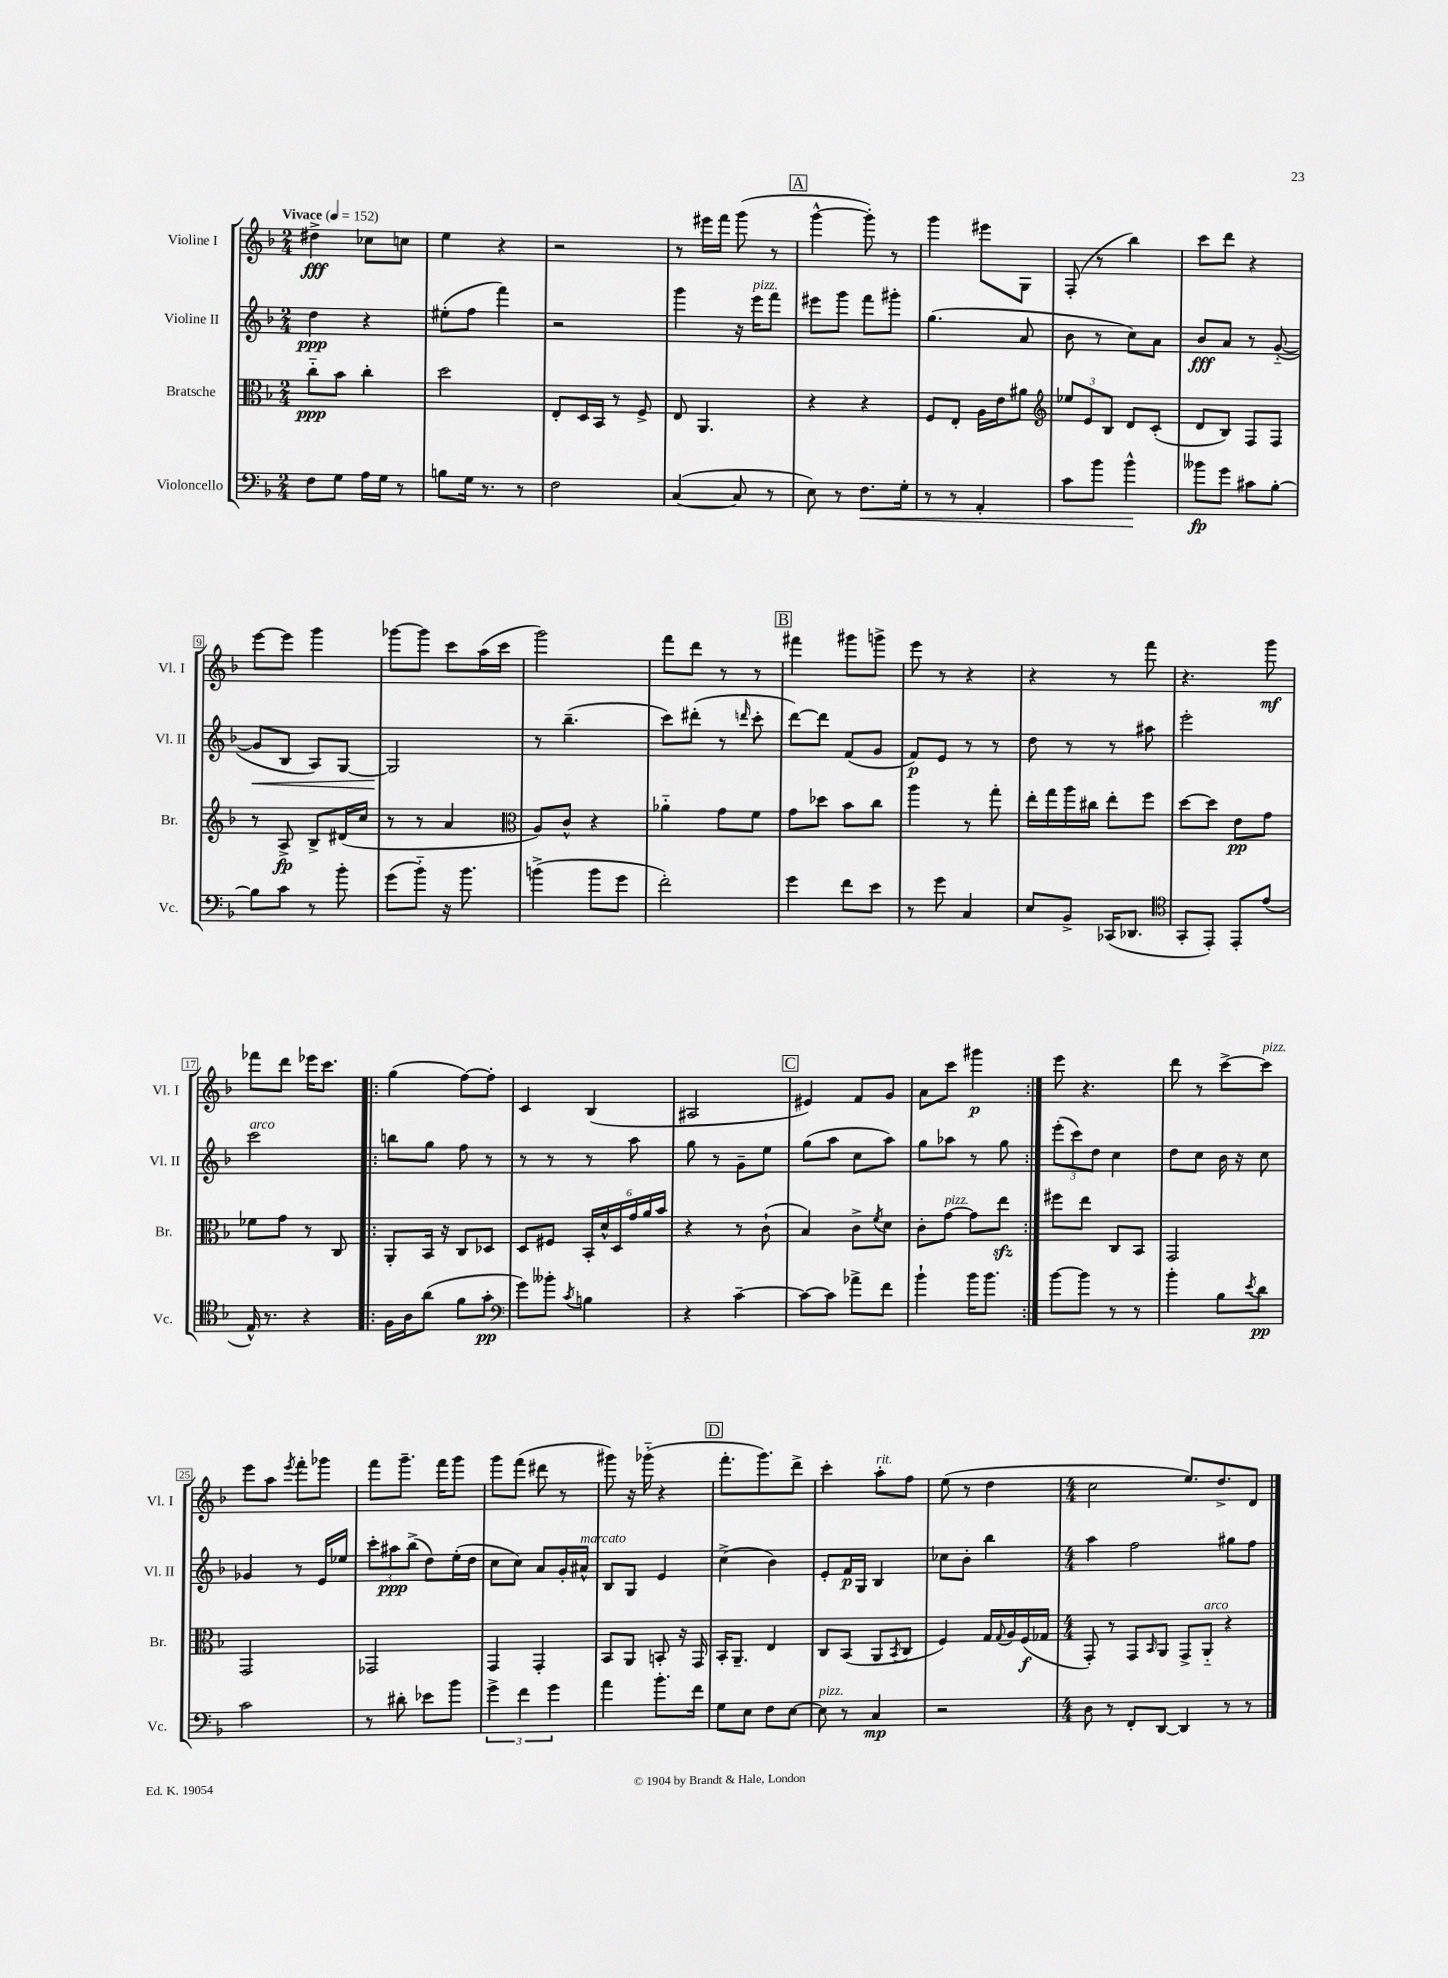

**kern	**dynam	**kern	**dynam	**kern	**dynam	**kern	**dynam
*part4	*part4	*part3	*part3	*part2	*part2	*part1	*part1
*staff4	*staff4	*staff3	*staff3	*staff2	*staff2	*staff1	*staff1
*I"Violoncello	*	*I"Bratsche	*	*I"Violine II	*	*I"Violine I	*
*I'Vc.	*	*I'Br.	*	*I'Vl. II	*	*I'Vl. I	*
*clefF4	*	*clefC3	*	*clefG2	*	*clefG2	*
*k[b-]	*	*k[b-]	*	*k[b-]	*	*k[b-]	*
*M2/4	*	*M2/4	*	*M2/4	*	*M2/4	*
*MM152	*	*MM152	*	*MM152	*	*MM152	*
=1	=1	=1	=1	=1	=1	=1	=1
!	!	!	!	!	!	!LO:TX:a:B:t=Vivace	!
8F\L	.	8cc\L	ppp	4dd\	ppp	4dd#X^\	fff
8G\J	.	8b-\J	.	.	.	.	.
16A\LL	.	4cc'\	.	4r	.	8cc-X\L	.
16G\JJ	.	.	.	.	.	.	.
8r	.	.	.	.	.	8ccn\J	.
=2	=2	=2	=2	=2	=2	=2	=2
8Bn\L	.	2dd\	.	(8ee#X'\L	.	4ee\	.
16G\Jk	.	.	.	8ff\J	.	.	.
8.r	.	.	.	.	.	.	.
.	.	.	.	4fff\)	.	4r	.
8r	.	.	.	.	.	.	.
=3	=3	=3	=3	=3	=3	=3	=3
2F\	.	8E'/L	.	2r	.	2r	.
.	.	16D/L	.	.	.	.	.
.	.	16BB-/JJ	.	.	.	.	.
.	.	8r	.	.	.	.	.
.	.	8F^/	.	.	.	.	.
=4	=4	=4	=4	=4	=4	=4	=4
([4C/	.	8E/	.	4ggg\	.	8r	.
.	.	4.AA/	.	.	.	16eee#X\LL	.
.	.	.	.	.	.	16fff\JJ	.
8C/]	.	.	.	16r	.	(8ggg\	.
!	!	!	!	!LO:TX:a:i:t=pizz.	!	!	!
.	.	.	.	16eee\KL	.	.	.
8r	.	.	.	8fff\J	.	8r	.
!!LO:REH:place=s1:t=A
=5	=5	=5	=5	=5	=5	=5	=5
8E\)	.	4r	.	8eee#X\L	.	[4ggg^^\	.
8r	.	.	.	8ggg\J	.	.	.
!	!LO:HP:b	!	!	!	!	!	!
8.F\L	<	4r	.	8fff\L	.	8ggg'\])	.
.	.	.	.	8ggg#X'\J	.	8r	.
16G'\Jk	.	.	.	.	.	.	.
=6	=6	=6	=6	=6	=6	=6	=6
8r	.	8F/L	.	(4.gg\	.	4ggg\	.
8r	.	8E'/J	.	.	.	.	.
4AA'/	.	16A\LL	.	.	.	8eee#X\L	.
.	.	16e\J	.	.	.	.	.
.	.	8a#X\J	.	8a/	.	8G\J	.
=7	=7	=7	=7	=7	=7	=7	=7
*	*	*clefG2	*	*	*	*	*
8c\L	.	12ee-X/L	.	8b-\	.	(8F'/	.
.	.	12e/	.	.	.	.	.
8b-\J	.	.	.	8r	.	8r	.
.	.	12B-/J	.	.	.	.	.
4b-^^\	.	8d/L	.	8cc\L)	.	4bb-\)	.
.	.	(8c'/J	.	8a\J	.	.	.
.	[	.	.	.	.	.	.
=8	=8	=8	=8	=8	=8	=8	=8
8b--X\L	fp	8d/L	.	8b-/L	fff	8ccc\L	.
8g\J	.	8B-/J)	.	8a/J	.	8ddd\J	.
8c#X\L	.	8F/L	.	8r	.	4r	.
[8B-'\J	.	8F/J	.	([8g/	.	.	.
!!LO:LB:g=z
=9	=9	=9	=9	=9	=9	=9	=9
!	!	!	!	!	!LO:HP:b	!	!
8B-\L]	.	8r	.	8g/L]	<	[8eee\L	.
8c\J	.	8A^/	fp	8B-/J	.	8eee\J]	.
8r	.	8B-^/L	.	8A/L)	.	4ggg\	.
8b-'\	.	(16d#X/L	.	[8G/J	.	.	.
.	.	16cc/JJ	.	.	.	.	.
=10	=10	=10	=10	=10	=10	=10	=10
(8g\L	.	8r	.	2G/]	.	[8ggg-X\L	.
8b-\J)	.	8r	.	.	.	8ggg-\J]	.
16r	.	4a/	.	.	.	8ccc\L	.
8.b-\	.	.	.	.	.	.	.
.	.	.	.	.	.	(16aa\L	.
.	.	.	.	.	.	16ccc\JJ	.
.	.	.	.	.	[	.	.
=11	=11	=11	=11	=11	=11	=11	=11
*	*	*clefC3	*	*	*	*	*
(4bn^\	.	8A/L)	.	8r	.	2ggg\)	.
.	.	8c^^/J	.	(4.bb-~\	.	.	.
8b\L	.	4r	.	.	.	.	.
8g\J	.	.	.	.	.	.	.
=12	=12	=12	=12	=12	=12	=12	=12
2f'\)	.	4a-X\	.	8ccc\L)	.	8fff\L	.
.	.	.	.	(8ddd#X'\J	.	8ddd\J	.
.	.	8g\L	.	8r	.	8r	.
.	.	.	.	16qqdddn/	.	.	.
.	.	8f\J	.	8ccc'\	.	8r	.
!!LO:REH:place=s1:t=B
=13	=13	=13	=13	=13	=13	=13	=13
4g\	.	8g\L	.	[8ddd\L)	.	4fff#X\	.
.	.	8dd-X\J	.	8ddd\J]	.	.	.
8f\L	.	8b-\L	.	(8f/L	.	8ggg#X\L	.
8e\J	.	8cc\J	.	8g/J	.	8gggn^\J	.
=14	=14	=14	=14	=14	=14	=14	=14
8r	.	4aa\	.	8f/L)	p	8eee\	.
8g\	.	.	.	8e/J	.	8r	.
4C/	.	8r	.	8r	.	4r	.
.	.	8gg'\	.	8r	.	.	.
=15	=15	=15	=15	=15	=15	=15	=15
8E/L	.	16ee'\LL	.	8dd\	.	4r	.
.	.	16gg\	.	.	.	.	.
8BB-^/J	.	16aa\	.	8r	.	.	.
.	.	16cc#X\JJ	.	.	.	.	.
(16CC-X/KL	.	8ee'\L	.	8r	.	8r	.
8.DD-X/J	.	.	.	.	.	.	.
.	.	8ff\J	.	8aa#X\	.	8fff\	.
=16	=16	=16	=16	=16	=16	=16	=16
*clefC4	*	*	*	*	*	*	*
8GG'/L	.	[8dd\L	.	2eee'\	.	4.r	.
8EE'/J)	.	8dd\J]	.	.	.	.	.
8EE'/L	.	8e\L	pp	.	.	.	.
(8e/J	.	8g\J	.	.	.	8ggg\	mf
!!LO:LB:g=z
=17	=17	=17	=17	=17	=17	=17	=17
!	!	!	!	!LO:TX:a:i:t=arco	!	!	!
16E^^/)	.	8f-X\L	.	2ccc\	.	8fff-X\L	.
8.r	.	.	.	.	.	.	.
.	.	8g\J	.	.	.	8ddd\J	.
4r	.	8r	.	.	.	16eee-X\KL	.
.	.	.	.	.	.	8.ccc\J	.
.	.	8C/	.	.	.	.	.
=18!|:	=18!|:	=18!|:	=18!|:	=18!|:	=18!|:	=18!|:	=18!|:
16F\LL	.	8AA'/L	.	8bbn\L	.	(4gg\	.
16A\J	.	.	.	.	.	.	.
(8a\J	.	16BB-/Jk	.	8gg\J	.	.	.
.	.	16r	.	.	.	.	.
8f\L	.	8C/L	.	8ff\	.	[8ff\L)	.
8g'\J	pp	8D-X/J	.	8r	.	8ff'\J]	.
=19	=19	=19	=19	=19	=19	=19	=19
*clefF4	*	*	*	*	*	*	*
8g\L)	.	8D/L	.	8r	.	4c/	.
8b--X'\J	.	8F#X/J	.	8r	.	.	.
8qc/	.	.	.	.	.	.	.
4Bn\	.	24BB-'/LL	.	8r	.	(4B-/	.
.	.	24d^^/	.	.	.	.	.
.	.	24D/	.	.	.	.	.
.	.	24g/	.	8aa\	.	.	.
.	.	24a/	.	.	.	.	.
.	.	24b-/JJ	.	.	.	.	.
=20	=20	=20	=20	=20	=20	=20	=20
4r	.	4r	.	8gg\	.	2A#X/	.
.	.	.	.	8r	.	.	.
[4c~\	.	8r	.	8g~\L	.	.	.
.	.	(8c`\	.	8ee\J	.	.	.
!!LO:REH:place=s1:t=C
=21	=21	=21	=21	=21	=21	=21	=21
8c\L_	.	4B-/)	.	(8gg\L	.	4e#X/)	.
8c\J]	.	.	.	8aa\J	.	.	.
8a-X^\L	.	8c^\L	.	8cc\L	.	8f/L	.
.	.	8qf/	.	.	.	.	.
8f\J	.	8d\J	.	8aa\J)	.	8g/J	.
=22	=22	=22	=22	=22	=22	=22	=22
4b-`\	.	8c'\L	.	8gg\L	.	8a\L	.
!	!	!LO:TX:a:i:t=pizz.	!	!	!	!	!
.	.	[8g\J	.	8aa-X\J	.	8ccc\J	.
16b-\KL	.	8g\L]	.	8r	.	4ggg#X\	p
8.b-\J	.	.	.	.	.	.	.
.	.	8eezz\J	.	8gg\	.	.	.
=23:|!	=23:|!	=23:|!	=23:|!	=23:|!	=23:|!	=23:|!	=23:|!
[8b-\L	.	8ff#X\L	.	(12eee'\L	.	8eee\	.
.	.	.	.	12ccc\)	.	.	.
8b-\J]	.	8ee\J	.	.	.	4.r	.
.	.	.	.	12dd\J	.	.	.
8r	.	8C/L	.	4cc\	.	.	.
8r	.	8BB-/J	.	.	.	.	.
=24	=24	=24	=24	=24	=24	=24	=24
4b-'\	.	2GG/	.	8dd\L	.	8ddd\	.
.	.	.	.	8cc\J	.	8r	.
8B-\L	.	.	.	16b-\	.	[8ccc^\L	.
.	.	.	.	16r	.	.	.
8qe/	.	.	.	.	.	.	.
!	!	!	!	!	!	!LO:TX:a:i:t=pizz.	!
8d\J	pp	.	.	8cc\	.	8ccc\J]	.
!!LO:LB:g=z
=25	=25	=25	=25	=25	=25	=25	=25
2c\	.	2GG/	.	4g-X/	.	8eee\L	.
.	.	.	.	.	.	8aa\J	.
.	.	.	.	.	.	8qeee/	.
.	.	.	.	8r	.	8fff'\L	.
.	.	.	.	16e/LL	.	8ggg-X\J	.
.	.	.	.	16ee-X/JJ	.	.	.
=26	=26	=26	=26	=26	=26	=26	=26
8r	.	2GG-X/	.	12ccc'\L	.	8fff\L	.
.	.	.	.	12aa#X\	ppp	.	.
8d#X'\	.	.	.	.	.	8.ggg~\J	.
.	.	.	.	(12bb-^\J	.	.	.
8e-X\L	.	.	.	8dd\L)	.	.	.
.	.	.	.	.	.	16fff\KL	.
8b-\J	.	.	.	(16ee'\L	.	8ggg\J	.
.	.	.	.	16dd\JJ	.	.	.
=27	=27	=27	=27	=27	=27	=27	=27
6g^\	.	4GG/	.	8cc\L	.	8ggg\L	.
.	.	.	.	8cc\J)	.	(8fff\J	.
6f\	.	.	.	.	.	.	.
.	.	4GG'/	.	8a/L	.	8ddd#X\	.
6g\	.	.	.	.	.	.	.
.	.	.	.	16g'/L	.	8r	.
!	!	!	!	!LO:TX:a:i:t=marcato	!	!	!
.	.	.	.	16a#X^^/JJ	.	.	.
=28	=28	=28	=28	=28	=28	=28	=28
4a\	.	8BB-/L	.	8B-/L	.	8ggg#X\)	.
.	.	8AA/J	.	8G/J	.	16r	.
.	.	.	.	.	.	(16ggg-X\	.
8.b-'\L	.	8BBn'/	.	4e/	.	4r	.
.	.	16r	.	.	.	.	.
16f\Jk	.	16GG/	.	.	.	.	.
!!LO:REH:place=s1:t=D
=29	=29	=29	=29	=29	=29	=29	=29
8G\L	.	16BB-'/KL	.	(4cc^\	.	8.fff'\L	.
.	.	8.AA~/J	.	.	.	.	.
8E\J	.	.	.	.	.	.	.
.	.	.	.	.	.	8.ggg\)	.
8F\L	.	4E/	.	4b-\)	.	.	.
[8E\J	.	.	.	.	.	8ddd^\J	.
=30	=30	=30	=30	=30	=30	=30	=30
!LO:TX:a:i:t=pizz.	!	!	!	!	!	!	!
8E\]	.	8C/L	.	8e'/L	.	4ccc'\	.
8r	.	(8BB-/J	.	16f/L	p	.	.
.	.	.	.	16G/JJ	.	.	.
!	!	!	!	!	!	!LO:TX:a:i:t=rit.	!
4C/	mp	8AA/L	.	4B-/	.	8aa'\L	.
.	.	8qBB-/	.	.	.	.	.
.	.	8C/J	.	.	.	8ff\J	.
=31	=31	=31	=31	=31	=31	=31	=31
2r	.	4F/)	.	8cc-X\L	.	(8ee\	.
.	.	.	.	8b-'\J	.	8r	.
.	.	16G/LL	.	4bb-\	.	4dd\	.
.	.	8qqG/	.	.	.	.	.
.	.	16A/	.	.	.	.	.
.	.	(16F/	f	.	.	.	.
.	.	16G-X/JJ	.	.	.	.	.
=32	=32	=32	=32	=32	=32	=32	=32
*M4/4	*	*M4/4	*	*M4/4	*	*M4/4	*
8D\	.	8GG'/)	.	4aa\	.	2cc\	.
8r	.	8r	.	.	.	.	.
8FF'/L	.	8GG/L	.	2ff\	.	.	.
.	.	16qqBB-/	.	.	.	.	.
[8DD/J	.	8AA/J	.	.	.	.	.
4DD/]	.	8GG^/L	.	.	.	8.ee/L)	.
!	!	!LO:TX:a:i:t=arco	!	!	!	!	!
.	.	8AA/J	.	.	.	.	.
.	.	.	.	.	.	8.dd^/	.
8r	.	4r	.	8gg#X\L	.	.	.
8r	.	.	.	8ff\J	.	8d/J	.
==	==	==	==	==	==	==	==
*-	*-	*-	*-	*-	*-	*-	*-
